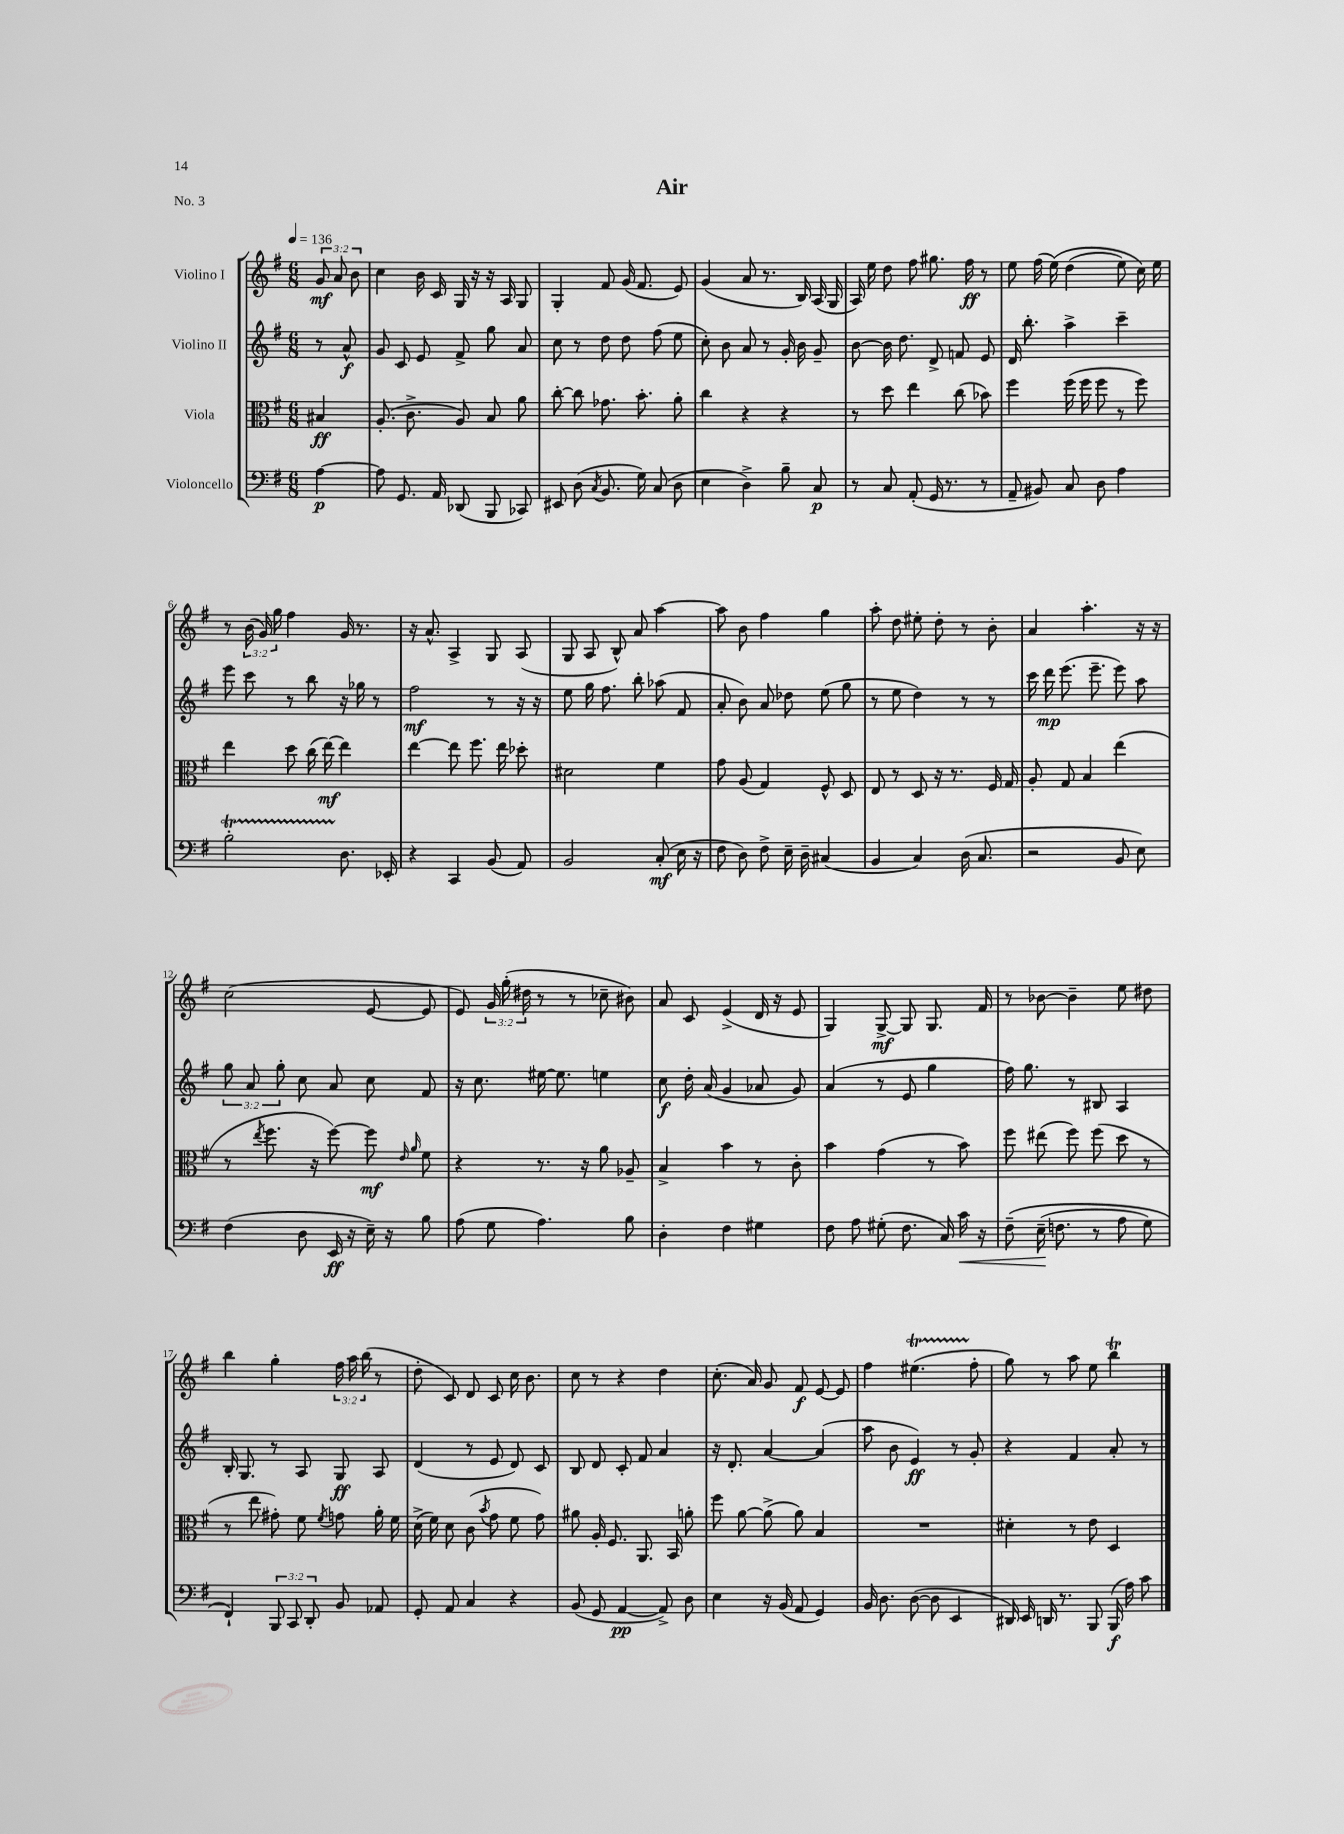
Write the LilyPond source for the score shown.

\header { title = "Air" piece = "No. 3" }
<<
\new StaffGroup <<
\new Staff = "s0" \with { instrumentName = "Violino I" } {
    \clef treble \key g \major \numericTimeSignature \time 6/8 \override Staff.TupletNumber.text = #tuplet-number::calc-fraction-text \partial 4 \tempo 4 = 136
    \autoBeamOff \tuplet 3/2 { g'8\mf a'8 b'8 } |
    c''4 b'16 c'16 g16 r16 r16 a16 g8 |
    g4-. fis'8 g'16( fis'8. e'8) |
    g'4( a'8 r8. b16) a16( g16 |
    a16) e''16 d''8 fis''8 gis''8. fis''16\ff r8 |
    e''8 fis''16( e''16)\( d''4( e''8) c''16\) e''16 |
    r8 \tuplet 3/2 { b'16( g'16) g''16 } fis''4 g'16 r8. |
    r16 a'8.-^ a4-> g8 a8( |
    g8 a8 b8-^) a'8 a''4~ |
    a''8 b'8 fis''4 g''4 |
    a''8-. d''8 eis''8-. d''8-. r8 b'8-. |
    a'4 a''4.-. r16 r16 |
    c''2( e'8~ e'8 |
    e'8) \tuplet 3/2 { g'16 g''16-.( dis''16 } r8 r8 ces''8-- bis'8) |
    a'8 c'8 e'4->( d'16 r16 e'8 |
    g4) g8~->\mf g8 g8. fis'16 |
    r8 bes'8~ bes'4-- e''8 dis''8 |
    b''4 g''4-. \tuplet 3/2 { fis''16 a''16 b''16( } r8 |
    d''8-. c'8) d'8 c'8 c''16 b'8. |
    c''8 r8 r4 d''4 |
    c''8.-.( a'16) g'8 fis'8\f e'8~ e'8 |
    fis''4 eis''4.\startTrillSpan( fis''8-.\stopTrillSpan |
    g''8) r8 a''8 e''8 b''4\trill \bar "|." |
}
\new Staff = "s1" \with { instrumentName = "Violino II" } {
    \clef treble \key g \major \numericTimeSignature \time 6/8 \override Staff.TupletNumber.text = #tuplet-number::calc-fraction-text \partial 4
    \autoBeamOff r8 a'8-^\f |
    g'8 c'8 e'8 fis'8-> g''8 a'8 |
    c''8 r8 d''8 d''8 fis''8( e''8 |
    c''8-.) b'8 a'8 r8 g'16-. b'16 g'8-- |
    b'8~ b'16 d''8. d'8-> f'8 e'8 |
    d'16 b''8.-. a''4-> c'''4-- |
    e'''8 c'''8 r8 b''8 r16 ges''16 r8 |
    fis''2\mf r8 r16 r16 |
    e''8 g''16 fis''8. b''8-. aes''8( fis'8 |
    a'8-. b'8) a'8 des''8 e''8( g''8 |
    r8 e''8 d''4) r8 r8 |
    c'''16 d'''16\mp e'''8.( e'''8.-- e'''8) a''8 |
    \tuplet 3/2 { g''8 a'8 g''8-. } c''8 a'8 c''8 fis'8 |
    r16 c''8. eis''16~ eis''8. e''4 |
    c''8\f d''16-. a'16( g'4 aes'8 g'8) |
    a'4( r8 e'8 g''4 |
    fis''16) g''8. r8 bis8 a4 |
    b16-. g8. r8 a8 g8\ff a8 |
    d'4( r8 e'8 d'8) c'8 |
    b8 d'8 c'8-. fis'8 a'4 |
    r16 d'8.-. a'4~ a'4( |
    a''8 b'8 e'4\ff) r8 g'8-. |
    r4 fis'4 a'8-. r8 \bar "|." |
}
\new Staff = "s2" \with { instrumentName = "Viola" } {
    \clef alto \key g \major \numericTimeSignature \time 6/8 \partial 4
    \autoBeamOff bis4\ff |
    a8.-.( c'8.-> a8) b8 a'8 |
    c''8~-. c''8 ges'8. b'8.-. a'8-. |
    c''4 r4 r4 |
    r8 d''8 e''4 c''8( bes'8) |
    fis''4 fis''16( fis''16 fis''8 r8 fis''8) |
    e''4 d''8 c''16( e''16~\mf) e''4 |
    e''4~ e''8 fis''8. e''16 des''8-. |
    dis'2 fis'4 |
    g'8 a8( g4) fis8-^ d8 |
    e8 r8 d8 r16 r8. fis16 g16 |
    a8-. g8 b4 e''4( |
    r8 \acciaccatura { e''8 } fis''8. r16 fis''8~) fis''8\mf \grace { e'16 a'16 } fis'8 |
    r4 r8. r16 a'8 aes8-- |
    b4-> b'4 r8 c'8-. |
    b'4 g'4( r8 b'8) |
    fis''8 eis''8( fis''8) fis''8( d''8 r8 |
    r8 e''8 gis'8-.) fis'8 \acciaccatura { fis'8 } g'8 a'16-. fis'16 |
    d'16->( fis'16) d'8 c'8( \acciaccatura { b'8 } g'8 fis'8 g'8) |
    ais'8 a16-. fis8. a,8. b,16 a'8-. |
    fis''8 a'8~ a'8->( a'8) b4 |
    R2. |
    dis'4-. r8 e'8 d4 \bar "|." |
}
\new Staff = "s3" \with { instrumentName = "Violoncello" } {
    \clef bass \key g \major \numericTimeSignature \time 6/8 \override Staff.TupletNumber.text = #tuplet-number::calc-fraction-text \partial 4
    \autoBeamOff a4~\p |
    a8 g,8. a,16 des,8( b,,8 ces,8) |
    eis,8 d8( \acciaccatura { c8 } b,8. g16) c8( d8 |
    e4 d4->) b8-- c8\p |
    r8 c8 a,8-.( g,16 r8. r8 |
    a,8-- bis,8) c8 d8 a4 |
    b2-.\startTrillSpan d8.\stopTrillSpan ees,16-. |
    r4 c,4 b,8( a,8) |
    b,2 c8-.\mf( e16 r16 |
    fis8 d8) fis8-> e16-- d16-- cis4( |
    b,4 c4) d16( c8. |
    r2 b,8 e8) |
    fis4( d8 e,16\ff r16 e16--) r16 b8 |
    a8( g8 a4.) b8 |
    d4-. fis4 gis4 |
    fis8 a8 gis8-.( fis8. c16) c'16\< r16 |
    fis8--\( e16--\!( f8. r8 a8 g8) |
    fis,4-!\) \tuplet 3/2 { b,,8 c,8 d,8-. } b,8 aes,8 |
    g,8-. a,8 c4 r4 |
    b,8( g,8 a,4~\pp a,8->) d8 |
    e4 r16 b,16( a,8 g,4) |
    b,16 d8. d8~( d8 e,4 |
    dis,16) e,16 d,16 r8. b,,8 b,,16\f( a16) c'8 \bar "|." |
}
>>
>>
